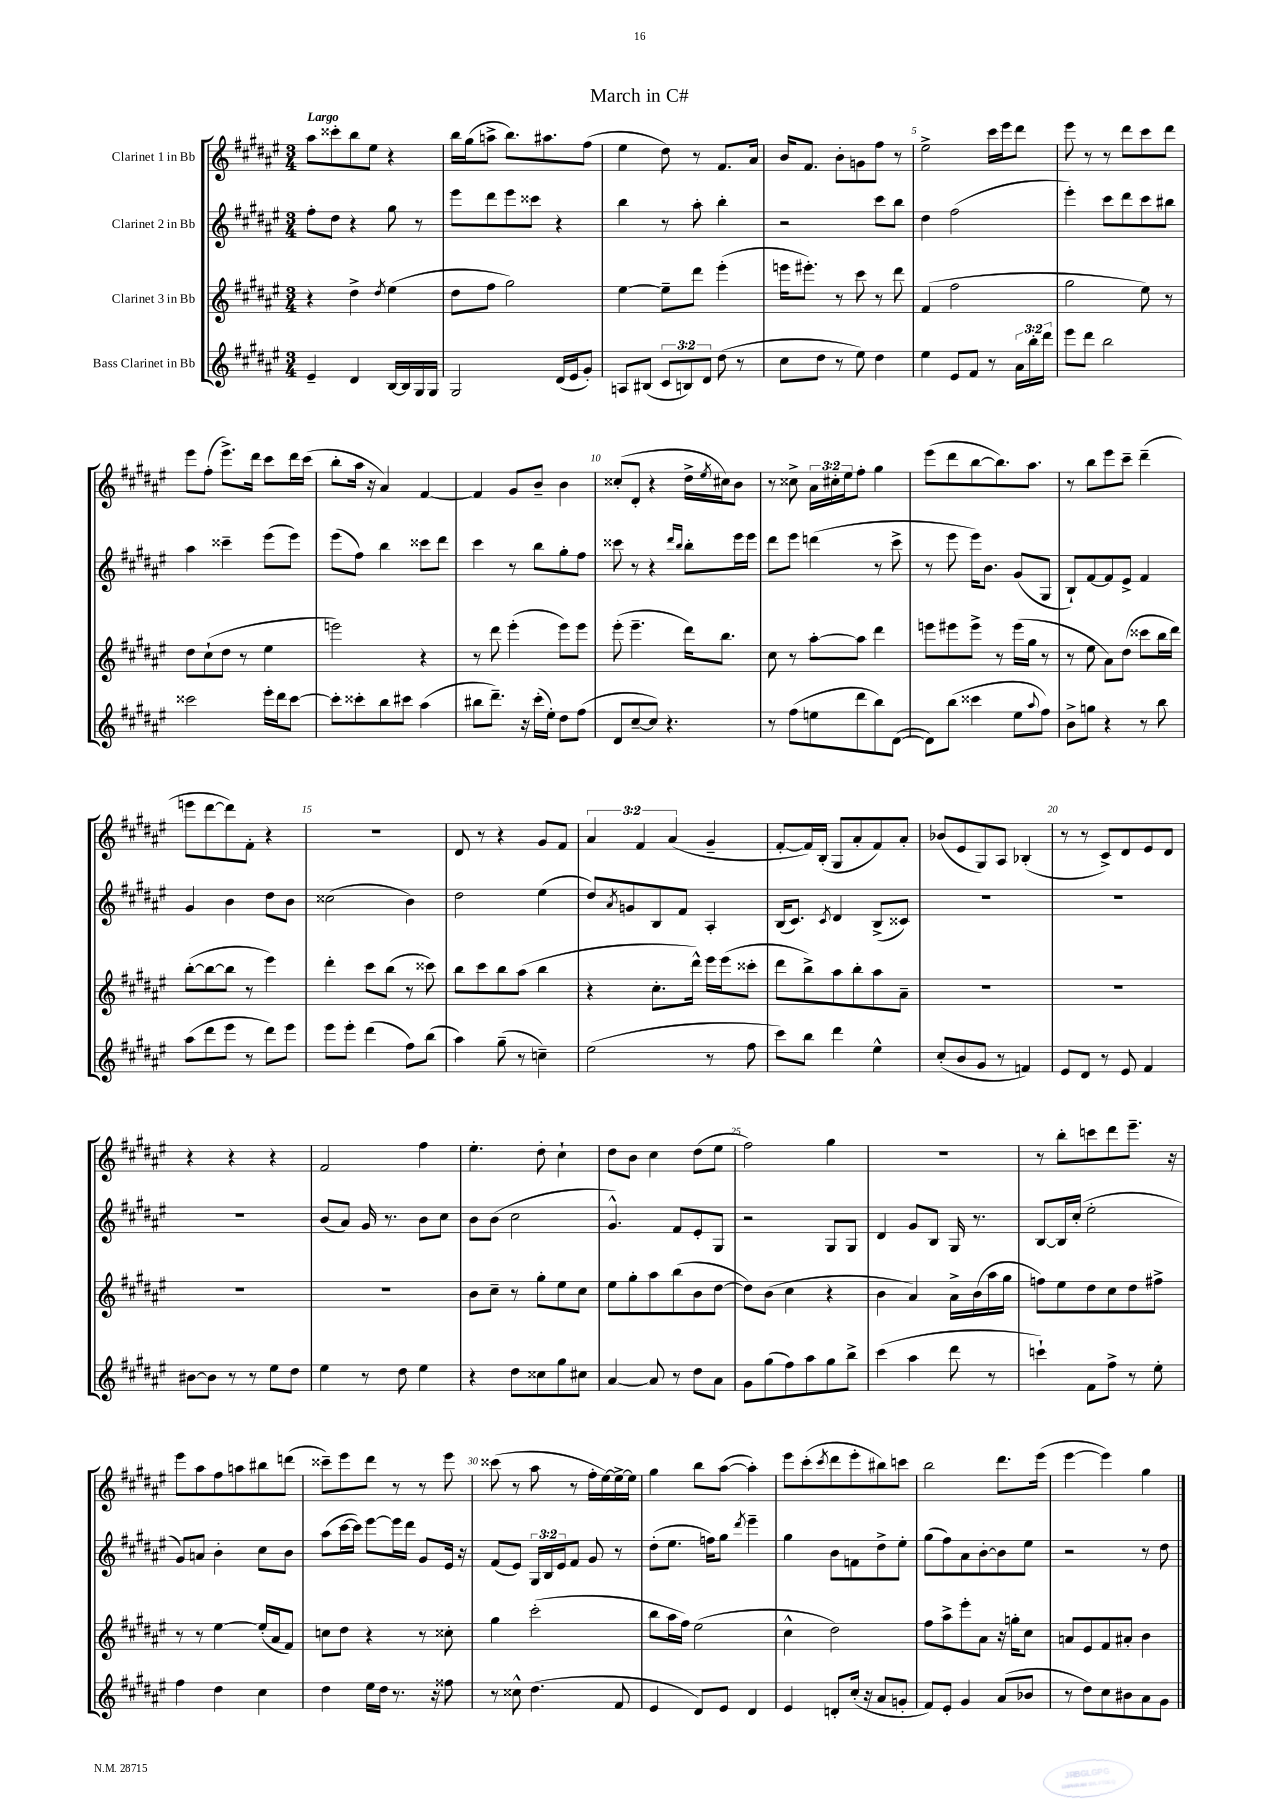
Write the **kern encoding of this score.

**kern	**kern	**kern	**kern
*part4	*part3	*part2	*part1
*staff4	*staff3	*staff2	*staff1
*I"Bass Clarinet in Bb	*I"Clarinet 3 in Bb	*I"Clarinet 2 in Bb	*I"Clarinet 1 in Bb
*clefG2	*clefG2	*clefG2	*clefG2
*k[f#c#g#d#a#e#]	*k[f#c#g#d#a#e#]	*k[f#c#g#d#a#e#]	*k[f#c#g#d#a#e#]
*M3/4	*M3/4	*M3/4	*M3/4
=1	=1	=1	=1
!	!	!	!LO:TX:a:B:t=Largo
4e#~/	4r	8ff#'\L	8aa#\L
.	.	8dd#\J	8ccc##X'\
4d#/	4dd#^\	4r	8bb\
.	.	.	8ee#\J
.	8qdd#/	.	.
[16B/LL	(4ee#\	8gg#\	4r
16B/]	.	.	.
16G#/	.	8r	.
16G#/JJ	.	.	.
=2	=2	=2	=2
2G#/	8dd#\L	8eee#\L	16bb\LL
.	.	.	(16gg#\J
.	8ff#\J	8ddd#\	8aan^\J
.	2gg#\)	8eee#\	8.bb\L)
.	.	8ccc##X\J	.
.	.	.	8.aa#X\
(16d#/LL	.	4r	.
16e#/J	.	.	.
8g#'/J)	.	.	(8ff#\J
=3	=3	=3	=3
8An/L	[4ee#\	4bb\	4ee#\
(8B#X/J	.	.	.
12c#/L	8ee#~\L]	8r	8dd#\)
12Bn/)	.	.	.
.	8ddd#\J	8aa#'\	8r
12d#/J	.	.	.
(8dd#\	(4eee#'\	4bb'\	8.f#/L
8r	.	.	.
.	.	.	16a#/Jk
=4	=4	=4	=4
8cc#\L	16eeen\KL	2r	16b/KL
.	8.eee#X'\J)	.	8.f#/J
8dd#\J	.	.	.
8r	8r	.	8b'\L
8ee#\)	8ccc#\	.	8gn\
4dd#\	8r	8ccc#\L	8ff#\J
.	8ddd#\	8bb\J	8r
=5	=5	=5	=5
4ee#\	(4f#/	4dd#\	2ee#^\
8e#/L	2ff#\	(2ff#\	.
8f#/J	.	.	.
8r	.	.	16ccc#\LL
.	.	.	16eee#\J
24a#\LL	.	.	8ddd#\J
24bb'\	.	.	.
24ddd#\JJ	.	.	.
=6	=6	=6	=6
8eee#\L	2gg#\	4eee#'\)	8eee#\
8ddd#\J	.	.	8r
2bb\	.	8ccc#\L	8r
.	.	8ddd#\	8ddd#\L
.	8ee#\)	8ccc#\	8ccc#\
.	8r	8bb#X\J	8ddd#\J
!!LO:LB:g=z
=7	=7	=7	=7
2ccc##X\	8dd#\L	4aa#\	8eee#\L
.	(8cc#`\	.	(8ff#'\J
.	8dd#\J	4ccc##X~\	8.eee#^\L)
.	8r	.	.
.	.	.	16ddd#\Jk
16eee#'\LL	4ee#\	(8eee#\L	8ccc#\L
16ddd#\J	.	.	.
[8ccc##\J	.	8eee#\J)	16ddd#\L
.	.	.	(16ccc#\JJ
=8	=8	=8	=8
8ccc##'\L]	2eeen\)	(8eee#\L	8bb'\L
8ccc##X'\	.	8ff#\J)	16aa#\Jk
.	.	.	16r
8bb\	.	4bb\	4a#/)
8ccc#X\J	.	.	.
(4aa#\	4r	8ccc##X\L	[4f#/
.	.	8ddd#\J	.
=9	=9	=9	=9
8bb#X\L	8r	4ccc#\	4f#/]
8.ddd#~\J)	8ddd#\	.	.
.	(4eee#'\	8r	8g#/L
16r	.	.	.
(16ccc#'\LL	.	8bb\L	8b~/J
16ee#'\JJ)	.	.	.
8dd#\L	8eee#\L)	8gg#'\	4b\
(8ff#\J	8eee#\J	8ff#\J	.
=10	=10	=10	=10
8d#/L	(8eee#'\	8ccc##X\	(8cc##X'/L
[8cc#~/	4.eee#~\	8r	8d#'/J
8cc#/J])	.	4r	4r
4.r	.	.	.
.	.	16qqddd#/LL	.
.	.	16qqbb/JJ	.
.	16ddd#\KL)	8bb'\L	16dd#^\LL
.	.	.	8qee#/
.	8.bb\J	.	16cc#X\J)
.	.	16eee#\L	8b\J
.	.	16eee#\JJ	.
=11	=11	=11	=11
8r	8cc#\	8ddd#\L	8r
(8ff#\L	8r	8eee#\J	8cc##X^\
8een\	[8aa#'\L	(4dddn\	24a#\LL
.	.	.	24cc#X'\
.	.	.	24ee#\J
8ddd#\	8aa#\J]	.	8ff#'\J
8bb\)	4ddd#\	8r	4gg#\
([8d#\J	.	8ccc#^\	.
=12	=12	=12	=12
8d#\L])	8eeen\L	8r	(8eee#\L
(8bb\J	8eee#X\	8eee#\	8ddd#\
4ccc##X\	8eee#^\J	16eee#\KL)	[8bb\
.	.	8.b\J	.
.	8r	.	8.bb\])
8ee#\L	(16eee#\LL	(8g#/L	.
.	16gg#\JJ	.	8.aa#\J
8qqaa#/	.	.	.
8ff#\J)	8r	8G#/J	.
=13	=13	=13	=13
8b^\L	8r	8B`/L)	8r
8ggn\J	8ee#\	[8f#/	8bb\L
4r	8a#\L)	8f#/]	8eee#\
.	(8dd#\J	8e#^/J	8ccc#~\J
8r	8ccc##X\L	4f#/	(4ddd#~\
8bb\	16bb\L	.	.
.	16ddd#\JJ)	.	.
!!LO:LB:g=z
=14	=14	=14	=14
(8aa#\L	([8bb'\L	4g#/	8eeen\L
8ddd#\	8bb\_	.	[8ddd#\
8eee#\J	8bb\J]	4b\	8ddd#\])
8r	8r	.	8f#'\J
8ddd#\L)	4eee#\)	8dd#\L	4r
8eee#\J	.	8b\J	.
=15	=15	=15	=15
8eee#\L	4ddd#'\	(2cc##X\	2.r
8eee#'\J	.	.	.
(4ddd#\	8ccc#\L	.	.
.	(8bb\J	.	.
8ff#\L)	8r	4b\)	.
(8bb\J	8ccc##X\)	.	.
=16	=16	=16	=16
4aa#\)	8bb\L	2dd#\	8d#/
.	8ccc#\	.	8r
(8gg#~\	8bb\	.	4r
8r	(8aa#\J	.	.
4ccn~\)	4bb\	(4ee#\	8g#/L
.	.	.	8f#/J
=17	=17	=17	=17
(2ee#\	4r	8dd#/L)	6a#/
.	.	8qa#/	.
.	.	8gn/	.
.	.	.	6f#/
.	8.cc#'\L	8B/	.
.	.	.	(6a#/
.	.	8f#/J	.
.	16ddd#^^\Jk)	.	.
8r	16eee#\LL	4A#'/	4g#~/
.	(16eee#\J	.	.
8ff#\	8ccc##X'\J	.	.
=18	=18	=18	=18
8ccc#\L)	8ddd#\L	(16B/KL	[8f#'/L
.	.	8.c#/J)	.
8bb\J	8bb^\)	.	16f#/L])
.	.	.	(16B'/JJ
.	.	8qc#/	.
4ddd#\	8aa#\	4d#/	8G#/L
.	8bb'\	.	8a#'/
4ee#^^\	8aa#\	(8B^/L	8f#/)
.	8a#~\J	8c##X/J)	8a#'/J
=19	=19	=19	=19
(8cc#'/L	2.r	2.r	(8b-X/L
8b/	.	.	8e#/
8g#/J	.	.	8G#/)
8r	.	.	8A#/J
4fn/)	.	.	(4B-X'/
=20	=20	=20	=20
8e#/L	2.r	2.r	8r
8d#/J	.	.	8r
8r	.	.	8c#^/L)
8e#/	.	.	8d#/
4f#/	.	.	8e#/
.	.	.	8d#/J
!!LO:LB:g=z
=21	=21	=21	=21
[8b#X\L	2.r	2.r	4r
8b#\J]	.	.	.
8r	.	.	4r
8r	.	.	.
8ee#\L	.	.	4r
8dd#\J	.	.	.
=22	=22	=22	=22
4ee#\	2.r	(8b/L	2f#/
.	.	8a#/J)	.
8r	.	16g#/	.
.	.	8.r	.
8dd#\	.	.	.
4ee#\	.	8b\L	4ff#\
.	.	8cc#\J	.
=23	=23	=23	=23
4r	8b\L	8b\L	4.ee#'\
.	8cc#~\J	(8b\J	.
8dd#\L	8r	2cc#\	.
8cc##X\	8gg#'\L	.	8dd#'\
8gg#\	8ee#\	.	4cc#`\
8cc#X\J	8cc#\J	.	.
=24	=24	=24	=24
[4a#/	8ee#\L	4.g#^^/)	8dd#\L
.	8gg#'\	.	8b\J
8a#/]	8aa#\	.	4cc#\
8r	(8bb\	8f#/L	.
8dd#\L	8b\	8e#'/	(8dd#\L
8a#\J	[8dd#\J	8G#/J	8ee#\J
=25	=25	=25	=25
8g#\L	8dd#\L])	2r	2ff#\)
(8gg#\	(8b\J	.	.
8ff#\)	4cc#\	.	.
8aa#\	.	.	.
8gg#\	4r	8G#/L	4gg#\
8bb^\J	.	8G#/J	.
=26	=26	=26	=26
(4ccc#\	4b\	4d#/	2.r
4aa#\	4a#/)	8g#/L	.
.	.	8B/J	.
8ddd#\	16a#^\LL	16G#/	.
.	(16b\	8.r	.
8r	16aa#\	.	.
.	16gg#\JJ	.	.
=27	=27	=27	=27
4cccn`\)	8ffn\L)	[8B/L	8r
.	8ee#\	16B/L]	8bb'\L
.	.	(16cc#'/JJ	.
8f#\L	8dd#\	2ee#'\	8cccn\
8ff#^\J	8cc#\	.	8ddd#\
8r	8dd#\	.	8.eee#~\J
8ee#'\	8ff#X^\J	.	.
.	.	.	16r
!!LO:LB:g=z
=28	=28	=28	=28
4ff#\	8r	8g#/L)	8eee#\L
.	8r	8an/J	8aa#\
4dd#\	[4ee#\	4b'\	8ff#\
.	.	.	8aan\
4cc#\	(16ee#'/LL]	8cc#\L	8bb#X\
.	16a#/J	.	.
.	8f#/J)	8b\J	(8dddn\J
=29	=29	=29	=29
4dd#\	8ccn\L	(8aa#\L	8ccc##X~\L)
.	8dd#\J	[16ccc#\L	8eee#\
.	.	16ccc#\JJ])	.
16ee#\LL	4r	[8eee#\L	8ddd#\J
16dd#\JJ	.	.	.
8.r	.	16eee#\L]	8r
.	.	16ddd#\JJ	.
.	8r	8g#/L	8r
16r	.	.	.
8ff##X\	8cc##X'\	16e#/Jk	8eee#\
.	.	16r	.
=30	=30	=30	=30
8r	4gg#\	(8f#/L	(8ccc##X\
8cc##X^^\	.	8e#/J)	8r
(4.dd#\	(2ccc#'\	24G#/LL	8aa#\
.	.	24B/	.
.	.	24e#/J	.
.	.	8f#/J	8r
.	.	8g#/	16ff#'\LL
.	.	.	[16ee#\)
8f#/	.	8r	16ee#^\_
.	.	.	16ee#\JJ]
=31	=31	=31	=31
4e#/	8bb\L	(8dd#'\L	4gg#\
.	16aa#\L	8.ee#\J	.
.	16ff#\JJ)	.	.
8d#/L)	(2ee#\	.	8bb\L
.	.	16ffn\KL)	.
8e#/J	.	8gg#\J	([8aa#\J
.	.	8qddd#/	.
4d#/	.	4eee#~\	4aa#'\])
=32	=32	=32	=32
4e#/	4cc#^^\	4gg#\	8eee#\L
.	.	.	(8ccc#'\
.	.	.	8qccc#/
8dn'/L	2dd#\)	8b\L	8ddd#\
(16cc#'/Jk	.	8fn\	8eee#'\
16r	.	.	.
8a#/L	.	8dd#^\	8bb#X\)
8gn'/J	.	8ee#'\J	8cccn\J
=33	=33	=33	=33
8f#/L)	8ff#\L	(8gg#\L	2bb\
8e#'/J	8aa#^\	8ff#\)	.
4g#/	8eee#'\	8a#\	.
.	8a#\J	[8b'\	.
(8a#/L	16r	8b\]	8.ddd#\L
.	16ggn'\KL	.	.
8b-X/J	8cc#\J	8ee#\J	.
.	.	.	(16eee#\Jk
=34	=34	=34	=34
8r	8an/L	2r	[4eee#\
8dd#\L)	8e#/	.	.
8cc#\	8f#/	.	4eee#\])
8b#X\	8a#X'/J	.	.
8a#\	4b\	8r	4gg#\
8g#\J	.	8dd#\	.
==	==	==	==
*-	*-	*-	*-
